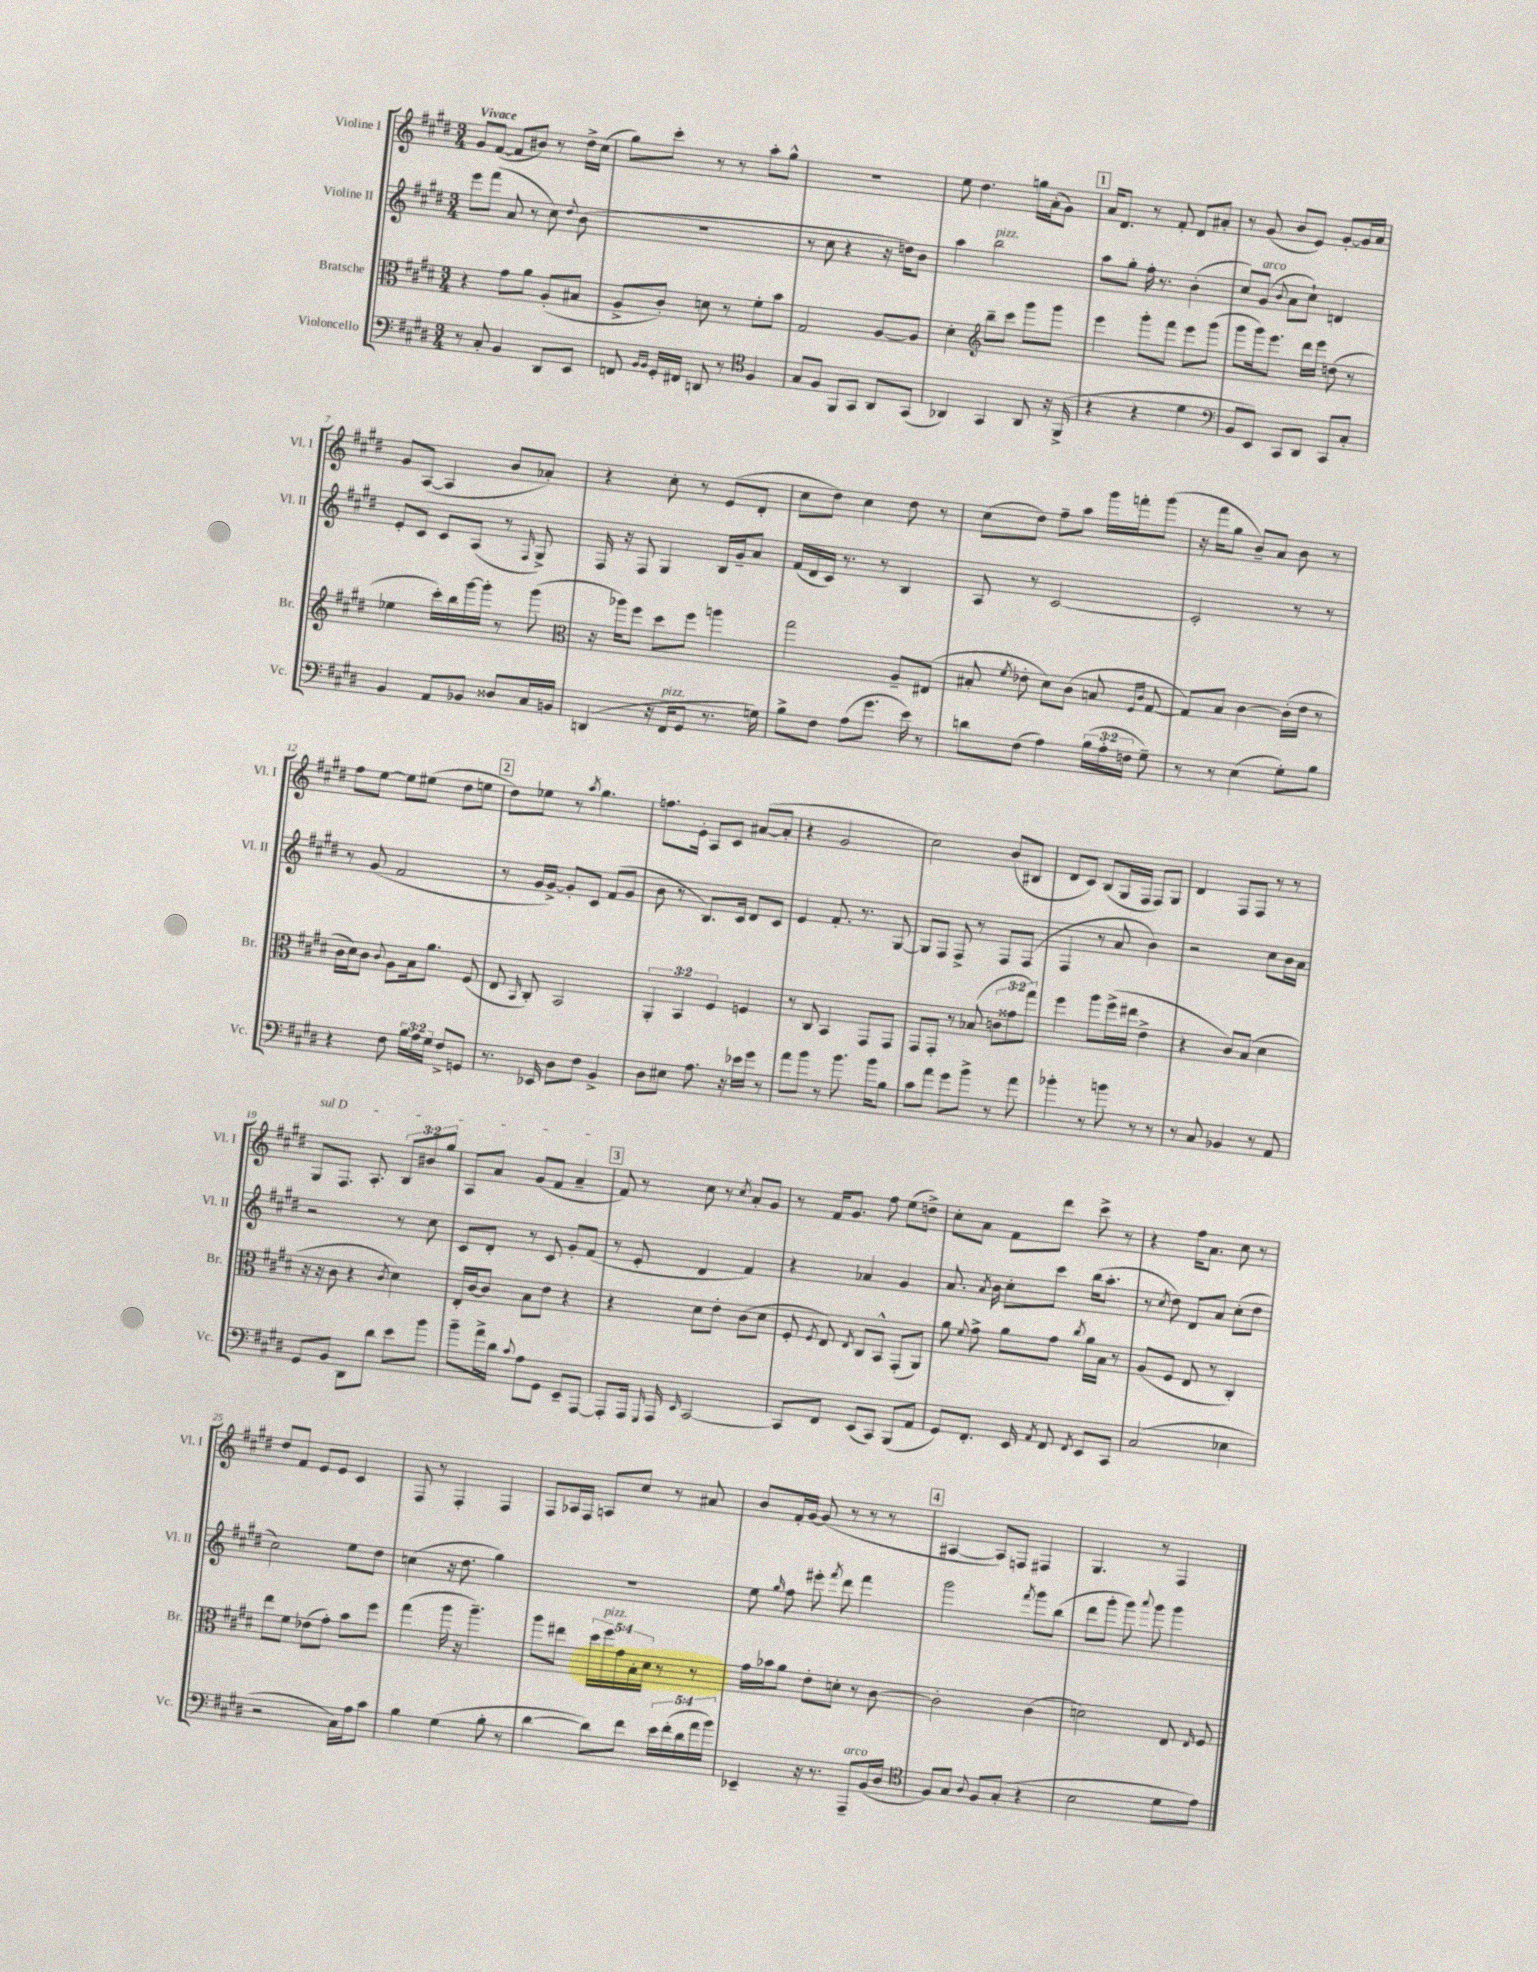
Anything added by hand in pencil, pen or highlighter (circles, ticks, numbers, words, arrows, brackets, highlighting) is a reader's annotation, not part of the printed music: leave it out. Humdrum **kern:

**kern	**kern	**kern	**kern
*part4	*part3	*part2	*part1
*staff4	*staff3	*staff2	*staff1
*I"Violoncello	*I"Bratsche	*I"Violine II	*I"Violine I
*I'Vc.	*I'Br.	*I'Vl. II	*I'Vl. I
*clefF4	*clefC3	*clefG2	*clefG2
*k[f#c#g#d#]	*k[f#c#g#d#]	*k[f#c#g#d#]	*k[f#c#g#d#]
*M3/4	*M3/4	*M3/4	*M3/4
=1	=1	=1	=1
!	!	!	!LO:TX:a:B:t=Vivace
8r	4r	8eee\L	8g#/L
8C#'/	.	(8fff#\J	([8f#/J
4BB/	8g#\L	8a/	8f#/L]
.	8a\J	8r	8b#X/J)
8DD#/L	(8A'/L	8cc#\)	8r
.	.	8qqdd#/	.
8EE/J	8B#X/J	(8b\	16dd#^\LL
.	.	.	(16cc#\JJ
=2	=2	=2	=2
8FFn/	8A^/L	2.r	8gg#\L)
16qqBB/LL	.	.	.
16qqBB/JJ	.	.	.
16GG#'/LL	8c#'/J)	.	8ccc#'\J
16FF#X/JJ	.	.	.
8DDn/	8dn\	.	8r
8r	8r	.	8r
*clefC4	*	*	*
4F#/	8f#'\L	.	8aa'\L
.	8b\J	.	8gg#^^\J
=3	=3	=3	=3
8G#/L	2G#/	8r	2.r
8F#/J	.	8cc#\	.
8FF#/L	.	4r	.
8GG#/J	.	.	.
8AA/L	[8A/L	16r	.
.	.	16ddn\KL)	.
(8GG#/J	8A/J]	8b\J	.
=4	=4	=4	=4
4AA-X/)	4d#'\	4aa\	8ee\
.	.	.	4.dd#\
*	*clefG2	*	*
!	!	!LO:TX:a:i:t=pizz.	!
4GG#/	8bb~\L	2bb\	.
.	8ccc#\J	.	.
8AA-/	8ggg#\L	.	16ggn\LL
.	.	.	(16a'\J
16r	8ggg#\J	.	8g#\J)
(16FF#^/	.	.	.
!!LO:REH:place=s1:t=1
=5	=5	=5	=5
4r	4eee\	8aa\L	16a/KL
.	.	.	8.d#/J
.	.	8gg#'\J	.
4r	8ggg#'\L	16ff#'\	8r
.	.	8.r	.
.	8fff#\J	.	8f#'/
4d#\	8eee\L	(4b'\	8d#/L
.	(8ggg#\J	.	8a#X'/J
=6	=6	=6	=6
*clefF4	*	*	*
8BB/L	8ggg#\L	8cc#/L)	8r
!	!	!LO:TX:a:i:t=arco	!
8EE/J)	16ggg#\k)	(8g#/J	(8g#/
.	8.eee\J	.	.
.	.	8qqb/	.
8CC#/L	.	8a\L	8b/L
8DD#/J	16ddd#\LL	8cc#`\J)	8e/J)
.	16eee\JJ	.	.
8CC#/L	(8ddn\	4dn/	[8g#'/L
8C#'/J	8r	.	16g#/L]
.	.	.	16a/JJ
!!LO:LB:g=z
=7	=7	=7	=7
4BB/	4ee-X\	8e'/L	8g#/L
.	.	8c#/J	([8A/J
8AA/L	16ccc#'\LL)	8c#/L	4A/]
.	16bb\	.	.
8BB-X/J	[16ggg#\	(8A/J	.
.	16ggg#'\JJ]	.	.
8D##X/L	8r	8r	8b/L
.	.	16qqF#/	.
16C#/L	(8ggg#\	8G#^/)	8a-X'/J)
16BBn/JJ	.	.	.
=8	=8	=8	=8
*	*clefC3	*	*
(4DDn/	16r	16F#/	4r
.	16aa-X\KL)	16r	.
.	8ff#\J	8F#/	.
16r	8dd#\L	4G#/	8cc#'\
!LO:TX:a:i:t=pizz.	!	!	!
16FF#/KL	.	.	.
8GG#/J	8ff#\J	.	8r
8.r	4aan\	16B/LL	(8e/L
.	.	16g#~/J	.
.	.	8a/J	8d#'/J
16Gn\)	.	.	.
=9	=9	=9	=9
8B^\L	2gg#\	(16f#/LL	8cc#\L
.	.	16d#/	.
8F#\J	.	16c#/JJ)	8dd#\J)
.	.	8.r	.
(8A\L	.	.	4cc#\
8.g#\J	.	8r	.
.	8A~/L	4B/	8dd#\
16e\)	.	.	.
8r	(8E#X/J	.	8r
=10	=10	=10	=10
8dn\L	8B#X'/	8A/	(8cc#\L
.	8qf#/	.	.
(8F#\J	8e-X'\	8r	8dd#\J)
4A\)	8d#\L)	[2c#/	8ff#~\L
.	(8c#\J	.	8aa\J
(24B\LL	8Bn/	.	16ggg#\LL
24A'\	.	.	.
.	.	.	16fffn'\J
24Fn\JJ	.	.	.
.	16qqF#/LL	.	.
.	16qqc#/JJ	.	.
8G#~\)	[8G#/	.	(8ggg#\J
=11	=11	=11	=11
8r	8G#/L])	2c#'/]	16r
.	.	.	16fff#\KL
8r	8B/J	.	8gg#\J
(4E\	[4c#\	.	8b~/L)
.	.	.	8a/J
8G#'\L)	(16c#'\LL]	8r	8b\
.	16e\JJ	.	.
8B\J	8r	8r	8r
!!LO:LB:g=z
=12	=12	=12	=12
4r	16c#\LL	8r	8ff#\L
.	16d#\J)	.	.
.	8c#\J	(8g#/	[8ee\J
.	8qqc#/	.	.
8F#\	8A\L	2f#/	8ee\L]
24B\LL	16B\k	.	(8ee#X\J
24A\	.	.	.
.	8.a\J	.	.
24G#\JJ	.	.	.
8F#^/L	.	.	8dd#\L
8GGn/J	(8F#/	.	8een\J
!!LO:REH:place=s1:t=2
=13	=13	=13	=13
8.r	8E/	8r	8dd#\L)
.	16qqBB/	.	.
.	8C#'/)	16g#/LL	8ee-X\J
16EE-X/	.	[16g#^/JJ)	.
8D#\L	2BB/	8g#'/L]	8r
.	.	.	8qaa/
8F#\J	.	8c#/J	4.gg#\
4BB^/	.	(8f#/L	.
.	.	8g#/J	.
=14	=14	=14	=14
8D#\L	6AA'/	8b\	8.ffn\L
8E#X\J	.	8r	.
.	6BB/	.	.
.	.	.	16e'\Jk
8.A\	.	8.B/L)	8A/L
.	6F#/	.	.
.	.	.	8c#/J
16r	.	16c#/Jk	.
16e-X\LL	4Fn/	8d#/L	([8a#X/L
16g#\JJ	.	.	.
8r	.	8c#/J	8a#'/J]
=15	=15	=15	=15
8a\L	8r	4e/	4r
8b\J	8C#/	.	.
8r	4BB/	8.f#'/	2g#/
8.b\	.	.	.
.	.	8.r	.
.	8GG#/L	.	.
16b\KL	.	.	.
8B\J	8GG#/J	[8G#/	.
=16	=16	=16	=16
8c#\L	8GG#/L	8G#/L]	2cc#\)
8a\J	8GG#'/J	8F#/J	.
8g#\L	8r	8F#^/	.
8b^\J	(8B-X/	8r	.
8r	12cn\L	8F#/L	(8b/L
.	12g##X\	.	.
8a\	.	(8F#/J	8B#X/J
.	12gg#\J)	.	.
=17	=17	=17	=17
4b-X'\	4ff#\	4F#/	8d#/L
.	.	.	8c#/J)
8r	8aa\L	8r	(8B/L
8bn\	(16ff#^\L	8a/	16G#/L
.	16ee#X\JJ	.	16F#/JJ
8r	4e^\	4b\)	8F#/L)
8r	.	.	8G#/J
=18	=18	=18	=18
8r	4r	2r	4d#/
8C#/	.	.	.
4BB-X/	8c#/L)	.	8F#/L
.	(8B/J	.	8F#/J
8r	4d#\	8cc#\L	8r
8AA/	.	16b\L	8r
.	.	16a\JJ	.
!!LO:LB:g=z
=19	=19	=19	=19
!	!	!	!LO:TX:a:i:t=sul D
8GG#/L	16r	2r	8G#/L
.	16r	.	.
8BB/J	8c#\	.	8.F#/J
8DD#\L	4r	.	.
.	.	.	8.A'/
8d#\J	.	.	.
.	8qc#/	.	.
8e\L	4d#\)	8r	12B/L
.	.	.	12b#X/
8b\J	.	8cc#\	.
.	.	.	12gg#/J
=20	=20	=20	=20
8b~\L	16E'/LL	8c#/L	8A/L
.	[16c#/J	.	.
16a^\L	8c#/J]	8d#'/J	8a/J
16d#\JJ	.	.	.
8qqc#/	.	.	.
8A\L	8B\L	8r	(8g#/L
8GG#\J	8e\J	8c#/	8f#/J
8EE~/L	4r	8g#'/L	4a~/
[8AAA/J	.	(8f#/J	.
!!LO:REH:place=s1:t=3
=21	=21	=21	=21
8AAA'/L]	4r	8r	8f#/)
16AAA/Jk	.	8e'/	8r
16qqGGG#/	.	.	.
16AAA/	.	.	.
16qqEE/	.	.	.
[2CC#/	8d#\L	4d#/	8cc#\
.	8e'\J	.	8r
.	.	.	8qcc#/
.	(8c#\L	4f#/)	8a'/L
.	8d#\J	.	8g#/J
=22	=22	=22	=22
8CC#/L]	8F#'/	4r	8r
.	8qF#/	.	.
8FF#/J	8E/)	.	16f#/KL
.	.	.	8.g#/J
.	8qE/	.	.
(8EE/L	8C#/L	4a-X/	.
8CC#/J)	8BB^^/J	.	8ff#\
(8BBB/L	(8GG#'/L	4g#/	(8ee\L
8AA/J	8AA/J)	.	8ddn^\J)
=23	=23	=23	=23
8GG#/L)	8a\	8.a/	8cc#'\L
.	8qqf#/	.	.
8.FF#'/J	8g#^\	.	8a\J
.	.	8qa/	.
.	.	16b\	.
.	8a\L	8cc#'\L	8f#\L
16EE/	.	.	.
8qAA/	.	.	.
8FF#/	8g#\J	8ccc#\J	8ddd#\J
8qFF#/	8qcc#/	.	.
8EE/L	16a\LL	(16bb\KL	8ccc#^\
.	16B\JJ	8.aa'\J	.
8CC#/J	8r	.	8r
=24	=24	=24	=24
(2C#/	(8A/L	8r	4r
.	.	8qcc#/	.
.	8F#/J	8dd#\)	.
.	8E/	8d#/L	16ff#\KL
.	.	.	8.a\J
.	8r	8a/J	.
4E-X\	4C#'/)	(8cc#'\L	8cc#\
.	.	8dd#\J	8r
!!LO:LB:g=z
=25	=25	=25	=25
2r	8ee\L	2cc#\)	8dd#/L
.	8f#\J	.	8f#/J
.	(8e-X\L	.	8e/L
.	8g#'\J)	.	8e/J
16C#\LL)	8b\L	8ee\L	4c#/
16A\J	.	.	.
8c#\J	8ff#\J	8dd#\J	.
=26	=26	=26	=26
4B\	(4gg#\	(4ccn\	8F#/
.	.	.	8r
(4G#\	16aa\	16r	4F#'/
.	16r	8.dd#\	.
.	4.aa~\)	.	.
8B'\	.	4gg#\)	4F#/
8r	.	.	.
=27	=27	=27	=27
[4d#\	8aa\L	2.r	8F#/L
.	8ee#X\J	.	16A-X/L
.	.	.	16F#/JJ
8d#\L])	20dd#\LL	.	8An/L
!	!LO:TX:a:i:t=pizz.	!	!
.	20ff#\	.	.
.	20g#\	.	.
8f#\J	.	.	8cc#/J
.	20B'\	.	.
.	20d#\JJ	.	.
20e\LL	8r	.	8r
(20f#'\	.	.	.
20d#\	.	.	.
.	8r	.	8a#X/
20a\	.	.	.
20b\JJ)	.	.	.
=28	=28	=28	=28
4EE-X~/	16g#\LL	8ee\	8b/L
.	16b-X\J	.	.
.	.	16qqgg#/	.
.	8a\J	8ff#\	16f#'/L
.	.	.	[16g#/JJ
16r	8e'\L	8eee#X'\	(8g#/]
8.r	.	.	.
.	.	8qfff#/	.
.	8dn'\J	8ddd#\	8r
!LO:TX:a:i:t=arco	!	!	!
8AAA~/L	8r	4fff#\	8r
(16BB/L	[8c#\	.	8r
16D#/JJ	.	.	.
!!LO:REH:place=s1:t=4
=29	=29	=29	=29
*clefC4	*	*	*
8F#/L)	2c#'\]	2ggg#\	[4A#X/
8G#/J	.	.	.
8qqA/	.	.	.
8F#/L	.	.	8A#/L])
(8G#'/J	.	.	8Fn/J
.	.	8qfff#/	.
4r	(4c#\	8ggg#\L	4F#X/
.	.	(8bb\J	.
=30	=30	=30	=30
2B\	2dn\)	8ddd#\L	4.G#/
.	.	8ggg#'\J	.
.	.	8ggg#\)	.
.	.	8qqaaa/	.
.	.	8ggg#\	8r
8d#\L	8E/	4ggg#\	4F#/
.	16qqE/	.	.
8e\J)	8F#/	.	.
==	==	==	==
*-	*-	*-	*-
